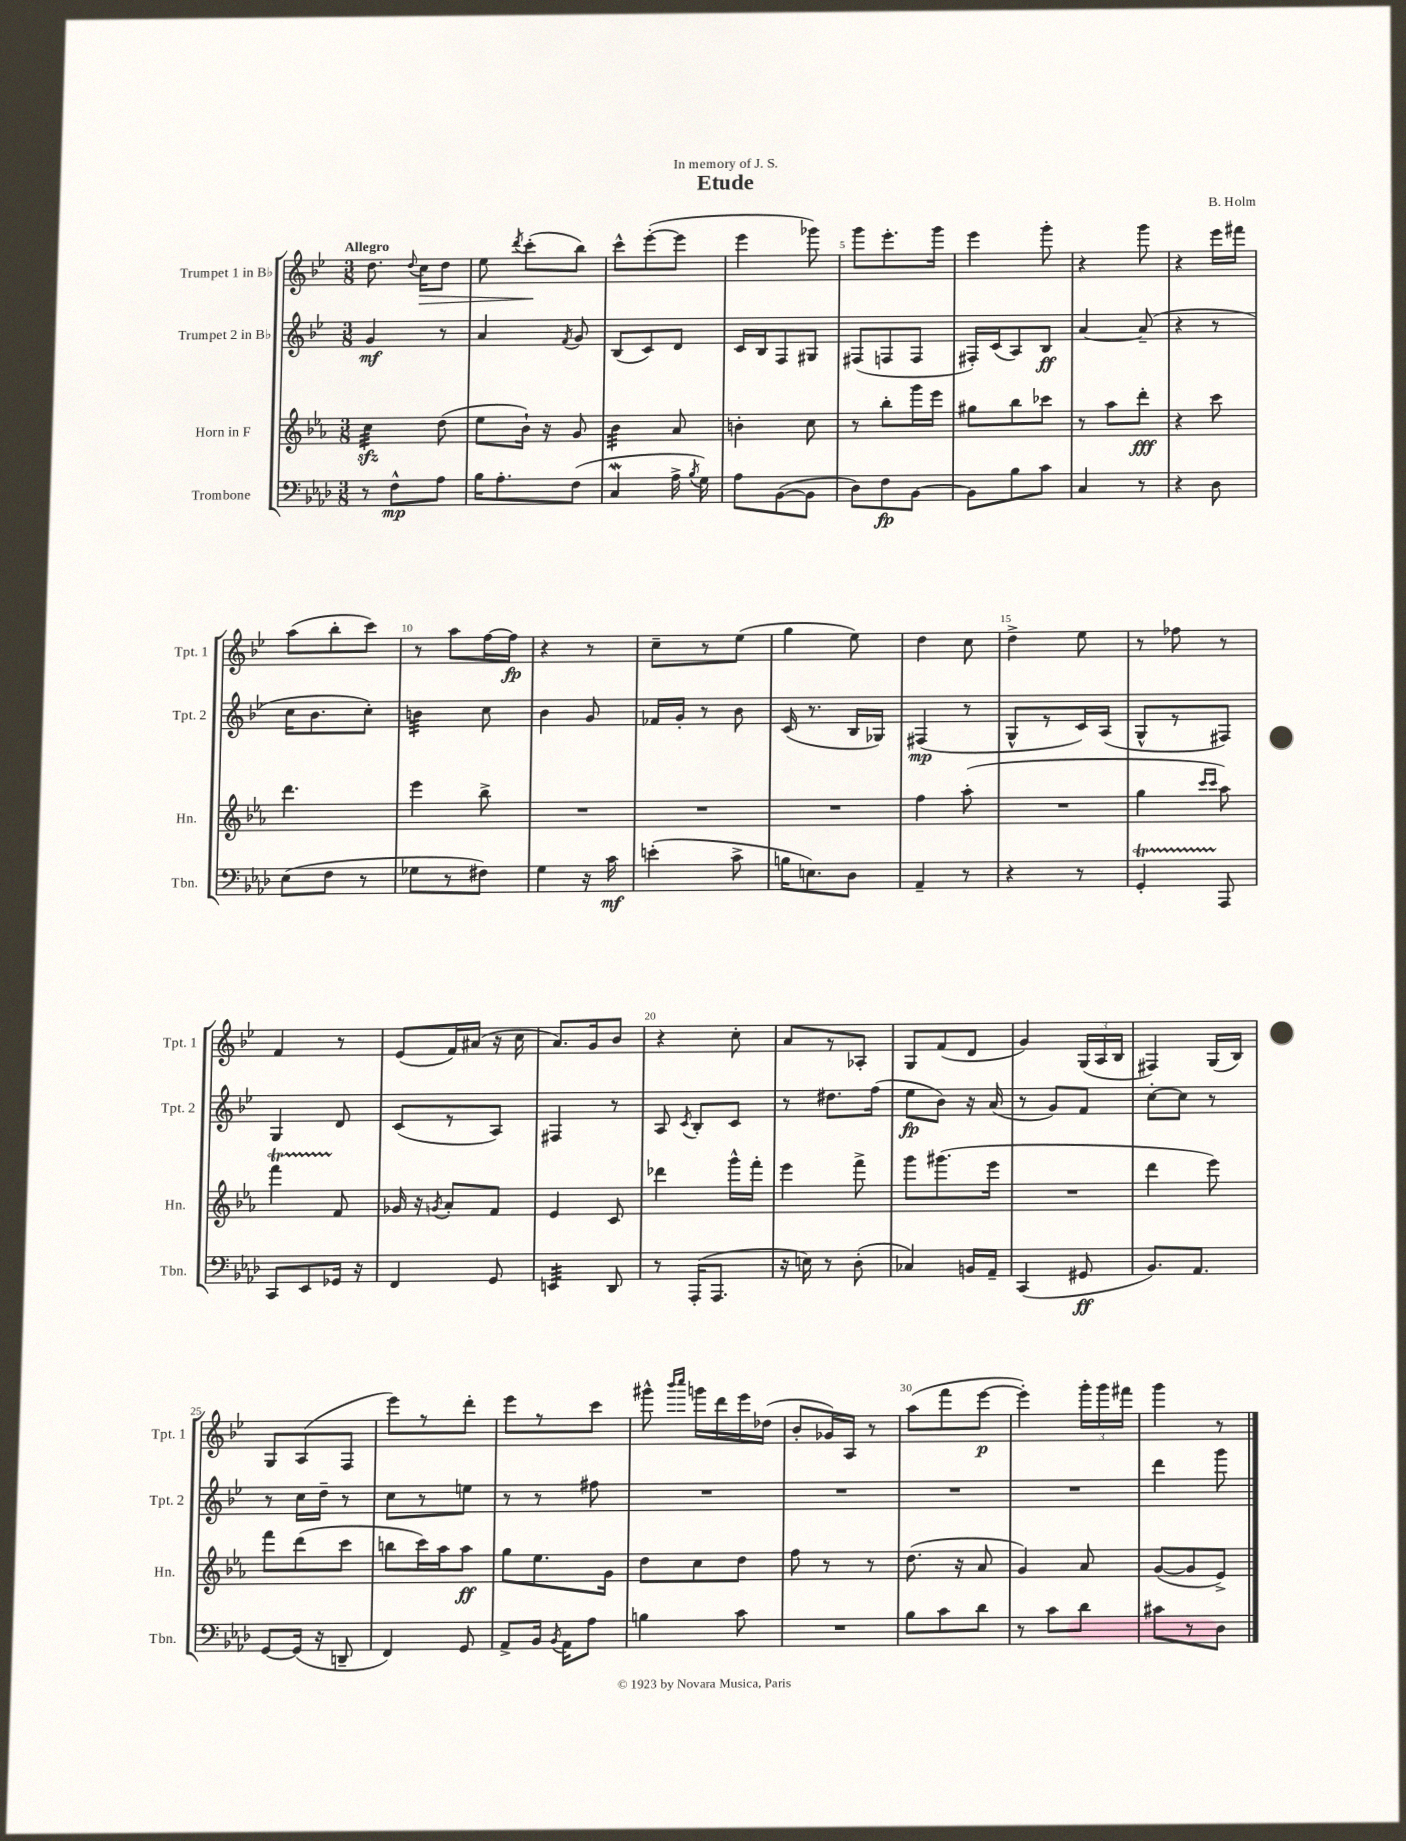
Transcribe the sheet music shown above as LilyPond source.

\header { title = "Etude" composer = "B. Holm" dedication = "In memory of J. S." }
<<
\new StaffGroup <<
\new Staff = "s0" \with { instrumentName = "Trumpet 1 in Bb" shortInstrumentName = "Tpt. 1" } {
    \clef treble \key bes \major \numericTimeSignature \time 3/8 \tempo "Allegro"
    \autoBeamOff d''8. \appoggiatura { d''8 } c''16[\> d''8] |
    ees''8 \acciaccatura { d'''8 } c'''8[-.\!( bes''8]) |
    c'''8[-^ ees'''8~-.( ees'''8] |
    ees'''4 ges'''8) |
    g'''8[ ees'''8.-. g'''16] |
    ees'''4 g'''8-. |
    r4 g'''8 |
    r4 ees'''16[ fis'''16] |
    a''8[( bes''8-. c'''8]) |
    r8 a''8[ f''16~ f''16]\fp |
    r4 r8 |
    c''8[-- r8 ees''8]( |
    g''4 ees''8) |
    d''4 c''8 |
    d''4-> ees''8 |
    r8 fes''8 r8 |
    f'4 r8 |
    ees'8[( f'16) ais'16]( r16 c''16 |
    a'8.[) g'16 bes'8] |
    r4 c''8-. |
    a'8[ r8 aes8]-. |
    g8[ f'8( d'8] |
    g'4) \tuplet 3/2 { g16[( a16 bes16] } |
    fis4) g16[( bes16]) |
    g8[ a8( f8] |
    ees'''8[) r8 d'''8]-. |
    ees'''8[ r8 c'''8] |
    gis'''8-^ \grace { bes'''16[ c''''16] } g'''16[ d'''16 ees'''16 des''16]( |
    bes'8[-. ges'16) a16] r8 |
    a''8[( f'''8 ees'''8]~\p |
    ees'''4-.) \tuplet 3/2 { g'''16[-. g'''16 fis'''16] } |
    g'''4 r8 \bar "|." |
}
\new Staff = "s1" \with { instrumentName = "Trumpet 2 in Bb" shortInstrumentName = "Tpt. 2" } {
    \clef treble \key bes \major \numericTimeSignature \time 3/8
    \autoBeamOff g'4\mf r8 |
    a'4 \acciaccatura { f'8 } g'8 |
    bes8[( c'8) d'8] |
    c'16[ bes16 f8 gis8] |
    fis8[( f8 f8] |
    fis16[-.) c'16( a8) bes8]\ff |
    a'4~ a'8--( |
    r4 r8 |
    c''16[ bes'8. c''8]-.) |
    b'4:32 c''8 |
    bes'4 g'8 |
    fes'16[ g'16]-. r8 bes'8 |
    c'16( r8. bes16[ ges16]) |
    fis4\mp( r8 |
    g8[-^ r8 c'16) a16]( |
    g8[-^ r8 fis8]) |
    g4 d'8 |
    c'8[( r8 a8]) |
    fis4 r8 |
    a8 \acciaccatura { c'8 } bes8[-. c'8] |
    r8 dis''8.[ f''16]( |
    ees''8[\fp bes'8]) r16 a'16( |
    r8 g'8[) f'8] |
    c''8[~-. c''8] r8 |
    r8 c''16[ d''16]-- r8 |
    c''8[ r8 e''8] |
    r8 r8 fis''8 |
    R4. |
    R4. |
    R4. |
    R4. |
    d'''4 g'''8 \bar "|." |
}
\new Staff = "s2" \with { instrumentName = "Horn in F" shortInstrumentName = "Hn." } {
    \clef treble \key ees \major \numericTimeSignature \time 3/8
    \autoBeamOff c''4:32\sfz d''8( |
    ees''8[ bes'16]-!) r16 g'8 |
    bes'4:32 aes'8 |
    b'4-. c''8 |
    r8 bes''8[-. g'''16 ees'''16] |
    gis''8[ bes''8 ces'''8] |
    r8 aes''8[ d'''8]-.\fff |
    r4 c'''8 |
    d'''4. |
    ees'''4 bes''8-> |
    R4. |
    R4. |
    R4. |
    f''4 aes''8-.( |
    R4. |
    g''4 \grace { c'''16[ c'''16] } aes''8) |
    f'''4\startTrillSpan f'8\stopTrillSpan |
    ges'16 r16 \acciaccatura { g'8 } aes'8[-. f'8] |
    ees'4 c'8 |
    des'''4 g'''16[-^ f'''16]-. |
    ees'''4 f'''8-> |
    g'''8[ gis'''8.( ees'''16] |
    R4. |
    d'''4 ees'''8) |
    f'''8[ d'''8( c'''8] |
    b''8[ c'''16) aes''16 aes''8]\ff |
    g''8[ ees''8. g'16] |
    d''8[ c''8 d''8] |
    f''8 r8 r8 |
    d''8.( r16 aes'8 |
    g'4) aes'8 |
    g'8[~( g'8 ees'8]->) \bar "|." |
}
\new Staff = "s3" \with { instrumentName = "Trombone" shortInstrumentName = "Tbn." } {
    \clef bass \key aes \major \numericTimeSignature \time 3/8
    \autoBeamOff r8 f8[-^\mp aes8] |
    bes16[ aes8.-. f8]( |
    c4\mordent aes16-> \acciaccatura { bes8 } g16) |
    aes8[ bes,8~( bes,8] |
    des8[) f8\fp bes,8]~ |
    bes,8[ bes8 c'8] |
    c4 r8 |
    r4 des8 |
    ees8[( f8] r8 |
    ges8[ r8 fis8]) |
    g4 r16 c'16\mf |
    e'4-.( c'8-> |
    b16[ e8.) des8] |
    aes,4-- r8 |
    r4 r8 |
    g,4-.\startTrillSpan aes,,8\stopTrillSpan |
    c,8[ ees,8 ges,16] r16 |
    f,4 g,8 |
    e,4:32 des,8 |
    r8 aes,,16[-.( aes,,8.] |
    r16 e16) r8 des8-.( |
    ces4) b,16[ aes,16]-- |
    c,4( gis,8\ff |
    bes,8.[) aes,8.] |
    g,8[~ g,16]( r16 d,8-- |
    f,4) g,8 |
    aes,8[-> bes,16] \acciaccatura { bes,8 } aes,16[ aes8] |
    b4 c'8 |
    R4. |
    bes8[ c'8 des'8] |
    r8 c'8[ des'8] |
    cis'8[ r8 des8] \bar "|." |
}
>>
>>
\layout { \context { \Score \override BarNumber.break-visibility = ##(#f #t #t) barNumberVisibility = #(every-nth-bar-number-visible 5) } }
